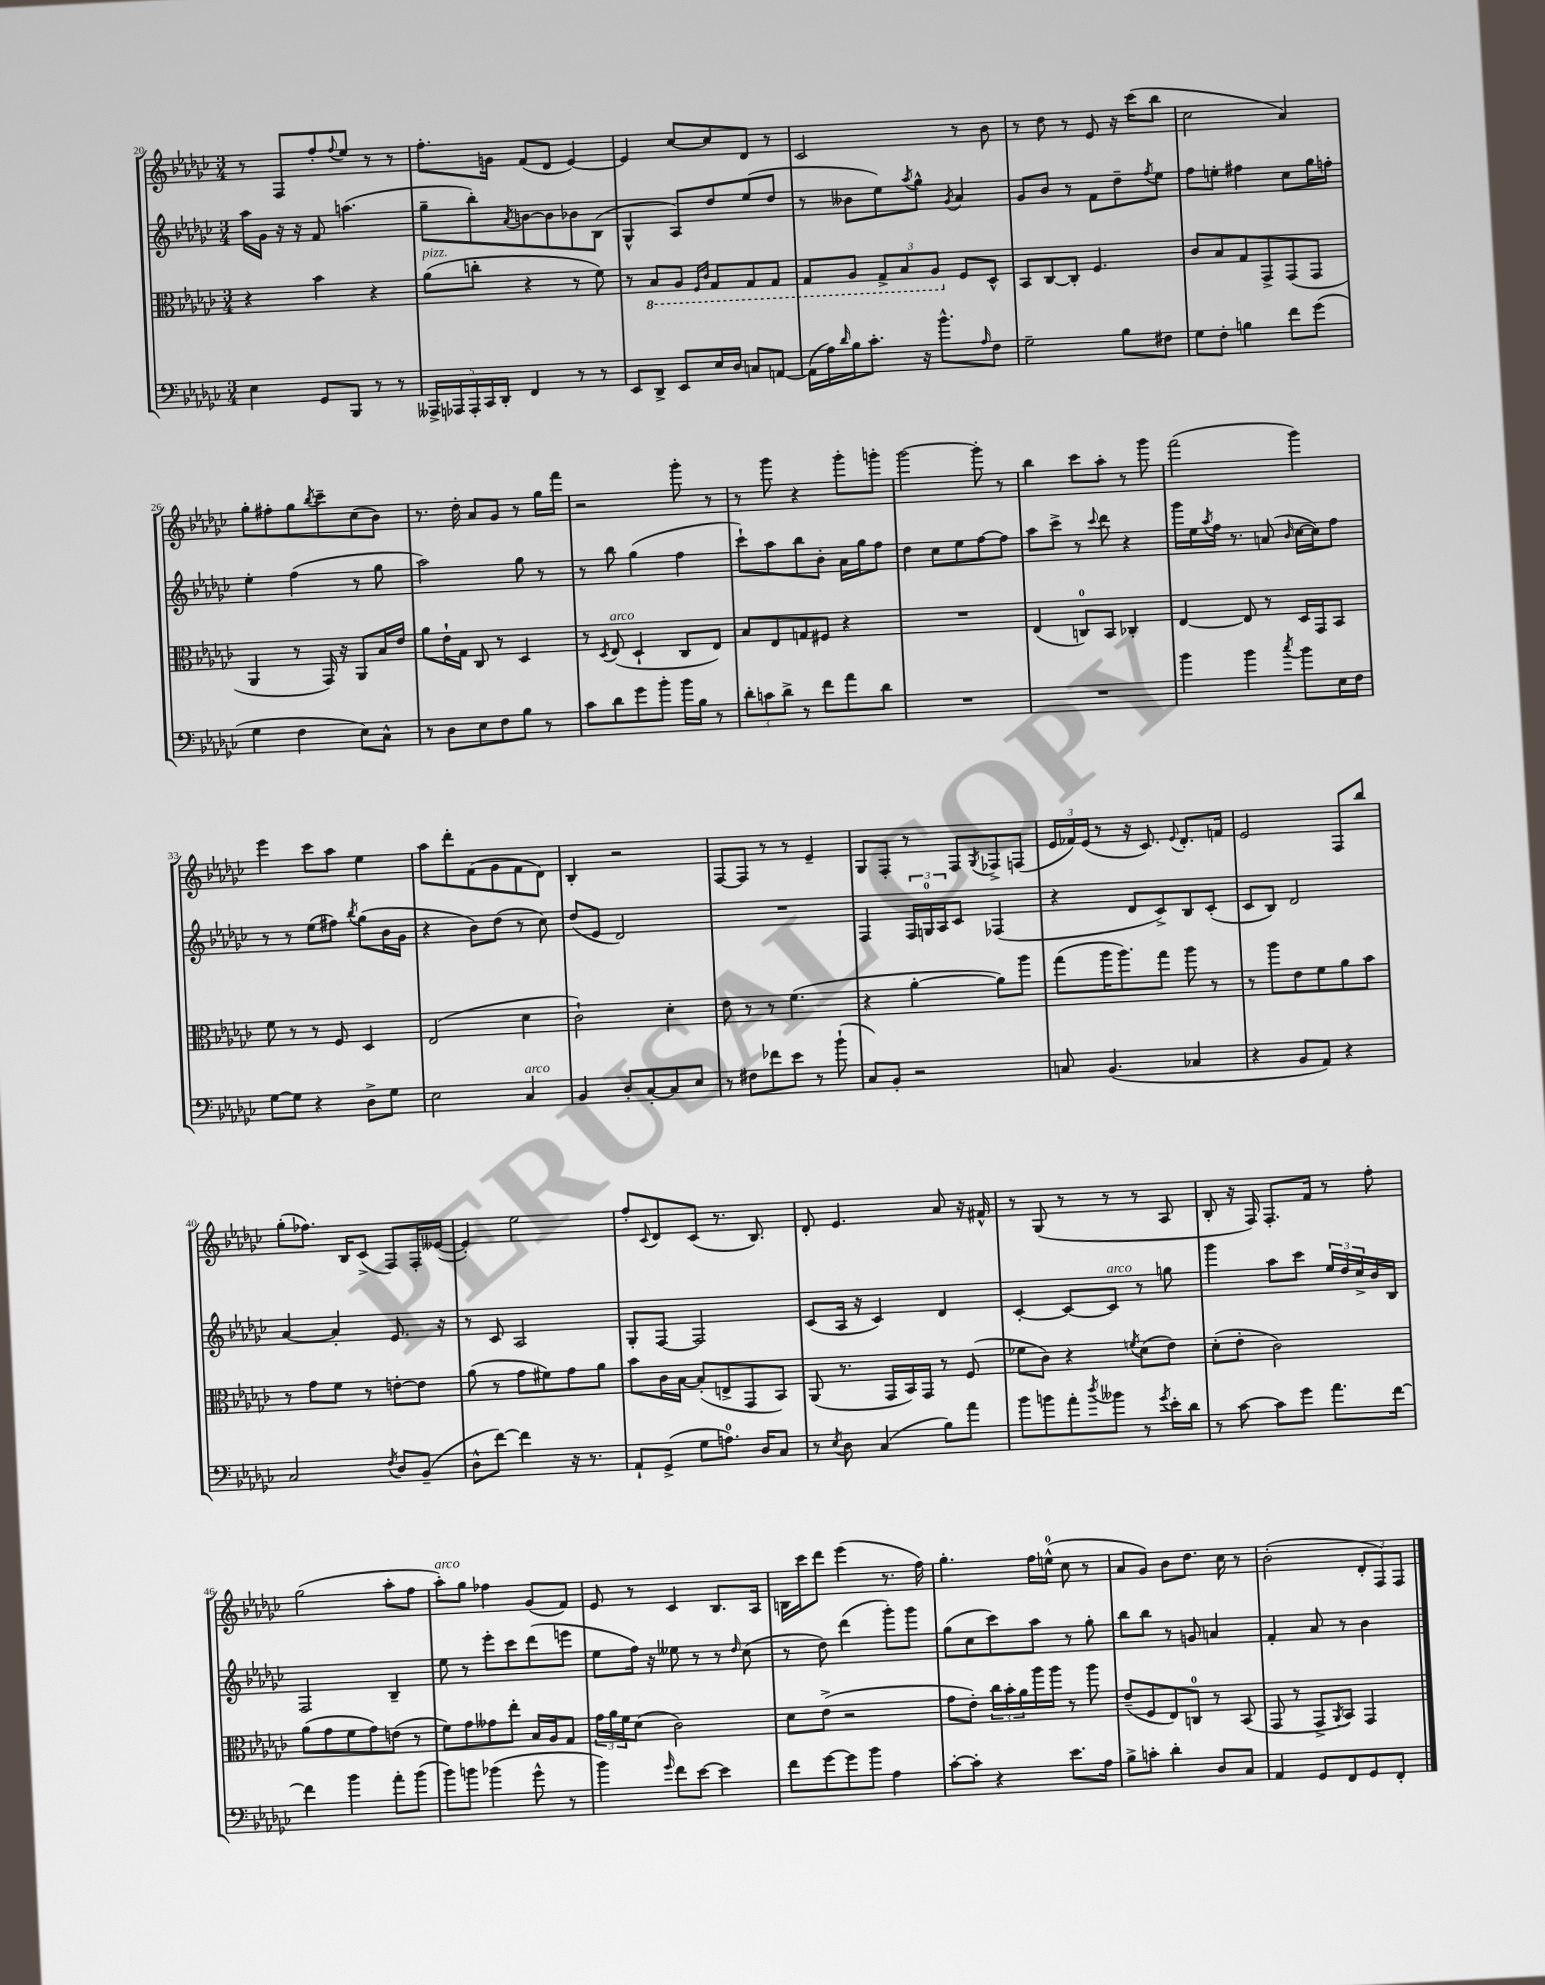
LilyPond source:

<<
\new StaffGroup <<
\new Staff = "s0" {
    \clef treble \key ges \major \numericTimeSignature \time 3/4
    r8 f8 f''8-. \appoggiatura { f''8 } ees''8 r8 r8 |
    f''8.-. g'16 f'8( des'8 ees'4~) |
    ees'4 ces''8~ ces''8 des'8 r8 |
    ces'2 r8 bes'8 |
    r8 des''8 r8 ees'8 r16 ces'''16( bes''8 |
    ces''2 aes'4) |
    ges''8-. fis''8-. ges''8 \acciaccatura { bes''8 } ces'''8-- ces''8( bes'8) |
    r8. des''16-. aes'8 ges'8 r8 ges''16 f'''16 |
    r2 ges'''8-. r8 |
    r8 ges'''8 r4 ges'''8-. g'''8-. |
    ges'''2~ ges'''8-. r8 |
    bes''4 ces'''8 aes''8-. r8 ges'''8 |
    f'''2( ges'''4) |
    ees'''4 ces'''8 aes''8 ees''4 |
    aes''8 des'''8-. f'8( ges'8 f'8 des'8) |
    bes4-. r2 |
    f8~ f8 r8 r8 ees'4-- |
    ges8 f8-. r8 f8 \acciaccatura { ges8 } fes8-> f8( |
    \tuplet 3/2 { ees'16 fes'16) ees'16( } r8 r16 ces'8.) \appoggiatura { ees'8 } des'8.-. f'16 |
    ees'2 f8 bes''8 |
    ges''8-.( fes''8.) bes16 ces'8->( f8) f16-. eeses'16~( |
    eeses'4-.) ees''2 |
    f''8-. \appoggiatura { ces'8 } des'8 ces'8( r8. bes8.) |
    des'8-. ees'4. aes'8 r16 fis'16-^ |
    r8 ges8( r8 r8 r8 aes8 |
    bes8-. r16 f16) f8.-. f'16 r8 f''8-. |
    ges''2( aes''8-. f''8 |
    aes''8-.^\markup { \italic "arco" }) ges''8 fes''4 ges'8( f'8) |
    ees'8 r8 ces'4 bes8. aes16 |
    b16 ces'''16 des'''8 ees'''4( r8. f''16) |
    ges''4.-. f''16 e''16-0-^( ces''8 r8 |
    aes'8 ges'8) bes'8 des''8. ces''16 r8 |
    bes'2-.( \tuplet 3/2 { des'8-. f8) f8 } \bar "|." |
}
\new Staff = "s1" {
    \clef treble \key ges \major \numericTimeSignature \time 3/4
    aes''16 ges'16 r16 r16 f'8 a''4.( |
    ges''8-- bes''8-.) \acciaccatura { aes'8 } b'8~ b'8 bes'8 bes8( |
    ges4-^ aes8) des''8 ees''8( des''8 |
    r8 beses'8 ees''8) \acciaccatura { aes''8 } ges''8-^ \acciaccatura { ges'8 } aes'4 |
    ges'8 bes'8 r8 f'8 des''8-- \acciaccatura { f''8 } ees''8 |
    f''8 e''8-. fis''4 ces''8 ges''16 f''16-. |
    ees''4-. f''4( r8 ges''8 |
    aes''2) ges''8 r8 |
    r8 bes''8 ges''4( f''4 |
    ces'''8-!) aes''8 bes''8 bes'8-. aes'16 ges''16 f''8 |
    des''4 ces''8 ees''8 f''8~ f''8 |
    aes''8 ces'''8-> r8 \appoggiatura { ces'''8 } des'''8 r4 |
    ges'''16 ees''16 \acciaccatura { aes''8 } f''16 r8. a'8( \grace { bes'16 } ces''16~ ces''16) f''8 |
    r8 r8 ees''8( fis''8) \acciaccatura { bes''8 } ges''8( bes'16 ges'16 |
    r4 bes'8) des''8( r8 ces''8) |
    des''8( ees'8 des'2) |
    R2. |
    f4 \tuplet 3/2 { f16 g16-0 aes16 } ces'8 fes4( |
    r4 des'8 ces'8->) bes8 ces'8-.( |
    ces'8 bes8) des'2 |
    aes'4~ aes'4-. ees'8. r16 |
    r8 ces'8 aes2 |
    ges8-. f8~ f2 |
    ces'8( aes16 r16 ces'4) des'4 |
    ces'4~-. ces'8~ ces'8^\markup { \italic "arco" } r8 g''8 |
    ges'''4 aes''8 ces'''8 \tuplet 3/2 { ees''16 des''16 ces''16-> } bes'16 bes16 |
    f2 bes4-- |
    ees''8 r8 ees'''8-. ces'''8 des'''8( e'''8 |
    ees''8 f''16) r16 eeses''8 r8 r8 \grace { des''16 } ces''8( |
    r8 des''8) des'''4( ges'''8-.) ges'''8 |
    ges''8( ces''8 ces'''8) aes''8 r8 ges''8-. |
    bes''8 bes''8 r8 g'8 a'4 |
    f'4-. aes'8 r8 bes'4 \bar "|." |
}
\new Staff = "s2" {
    \clef alto \key ges \major \numericTimeSignature \time 3/4
    r4 bes'4 r4 |
    aes'8^\markup { \italic "pizz." }( c''8-. r4 r8 f'8) |
    r8 \ottava #-1 bes,8 aes,8 \grace { f,16 ces16 } ges,8 ges,8 ges,8 |
    ges,8 aes,8 \tuplet 3/2 { ges,8-> bes,8 aes,8 \ottava #0 } f8 des8-^ |
    bes,8 ces8~ ces8-. f4. |
    ces'8 bes8 ges8 ges,8-> ges,8( ges,8 |
    aes,4 r8 ges,16) r16 aes,8 bes16 ees'16 |
    aes'8 ees'16-! ges16 ces8 r8 des4 |
    r8 \acciaccatura { des8 } ees8^\markup { \italic "arco" }( des4-! ces8 ees8) |
    bes8 ees8 g8 fis8 r4 |
    R2. |
    ees4( c8-0) bes,8 ces4-. |
    ees4~ ees8 r8 des16 ges,16 bes,8 |
    f'8 r8 r8 f8 des4 |
    ees2( des'4 |
    ces'2-!) des'4-. |
    ees'8 r8 r8 f'4.( |
    r4 aes'4~-. aes'8) aes''8 |
    ges''8( aes''16 aes''8.) ges''8 aes''8 r8 |
    r8 aes''8 ees'8 f'8 aes'8 bes'8 |
    r8 ges'8 f'8 r8 e'8~-. e'8 |
    aes'8( r8 ges'8 fis'8) ges'8 aes'8 |
    bes'8 ces'16 bes16~ bes8-.( e8-> ges,8 bes,8) |
    aes,8( r8. ges,16 bes,16) ges,16 r8 f8( |
    fes'8 ces'8) r4 \acciaccatura { f'8 } des'8( ees'8) |
    des'8-.( ees'8-. ces'2) |
    aes'8( ges'8 f'8 ges'8) e'8( r8 |
    f'8) ges'8 geses'8 ees''8-. bes16 aes16 ges8 |
    \tuplet 3/2 { ges'16 aes'16 f'16 } des'8( ces'2) |
    des'8 ees'8->( r2 |
    ges'8 ees'8-.) \tuplet 3/2 { ces''16 bes'16-. aes'16 } aes''16 aes''16 r8 aes''8 |
    ees'8--( f8 ees8) c8-0 r8 bes,8( |
    ges,8 r8 ges,8-> \acciaccatura { aes,8 } bes,8) ges,4 \bar "|." |
}
\new Staff = "s3" {
    \clef bass \key ges \major \numericTimeSignature \time 3/4
    ees4 ges,8 bes,,8 r8 r8 |
    \tuplet 5/4 { aeses,,16-> aes,,16 aes,,16-. ces,16 des,16-. } f,4 r8 r8 |
    ees,8 des,8-> ees,8 ees16 des16 c8 a,8~ |
    a,16( aes16) \grace { des'16 } bes16 ces'8.-. r16 bes'8.-^ \grace { aes16 } f8 |
    ges2-- bes8 fis8 |
    ges8 f8-. b4 f'8 ges'8( |
    ges4 f4 ees8) ces8-^ |
    r8 des8 ees8 f8 bes8 r8 |
    ces'8 des'8 ges'8 bes'8-. bes'16 bes16 r8 |
    \tuplet 3/2 { des'8-. c'8 des'8-> } r8 f'8 aes'8 des'8 |
    R2. |
    R2. |
    bes'4 bes'4 \acciaccatura { ces''8 } bes'8 ees16 f16 |
    ges8~ ges8 r4 des8-> ges8 |
    ees2 ces4^\markup { \italic "arco" } |
    bes,4 des8-. ces8~-. ces8 ees8 |
    r8 fis8 fes'8 ees'8 r8 bes'8-!( |
    ces8) bes,8-. r2 |
    c8 bes,4.( ces4 |
    r4 bes,8 aes,8) r4 |
    ces2 \acciaccatura { f8 } des8 bes,8--( |
    des8-^ f'8~) f'4 r16 r8. |
    aes,8-! ges,8->( ges8 a8.-0) des16 ces8 |
    r8 \acciaccatura { ees8 } des8 ces4( bes8) aes'8 |
    bes'8 b'8 aes'8-. \acciaccatura { des''8 } beses'8 r8 \acciaccatura { ges'8 } ees'16-. des'16 |
    r8 ces'8~ ces'8 ges'8 aes'8. f'16~ |
    f'4 bes'4 aes'8-. bes'8( |
    bes'8) b'8 bes'4( ges'8-^ r8 |
    bes'4) \grace { ges'16 } f'8 ees'8~ ees'4 |
    f'8 ges'8~ ges'8 bes'8 aes4 |
    ces'8~-. ces'8-. r4 ees'8. aes16 |
    bes8-> c'8-. des'4-. des8 ces8 |
    aes,4 ges,8 f,8 ges,8 f,8-. \bar "|." |
}
>>
>>
\layout { \context { \Score currentBarNumber = #20 } }
